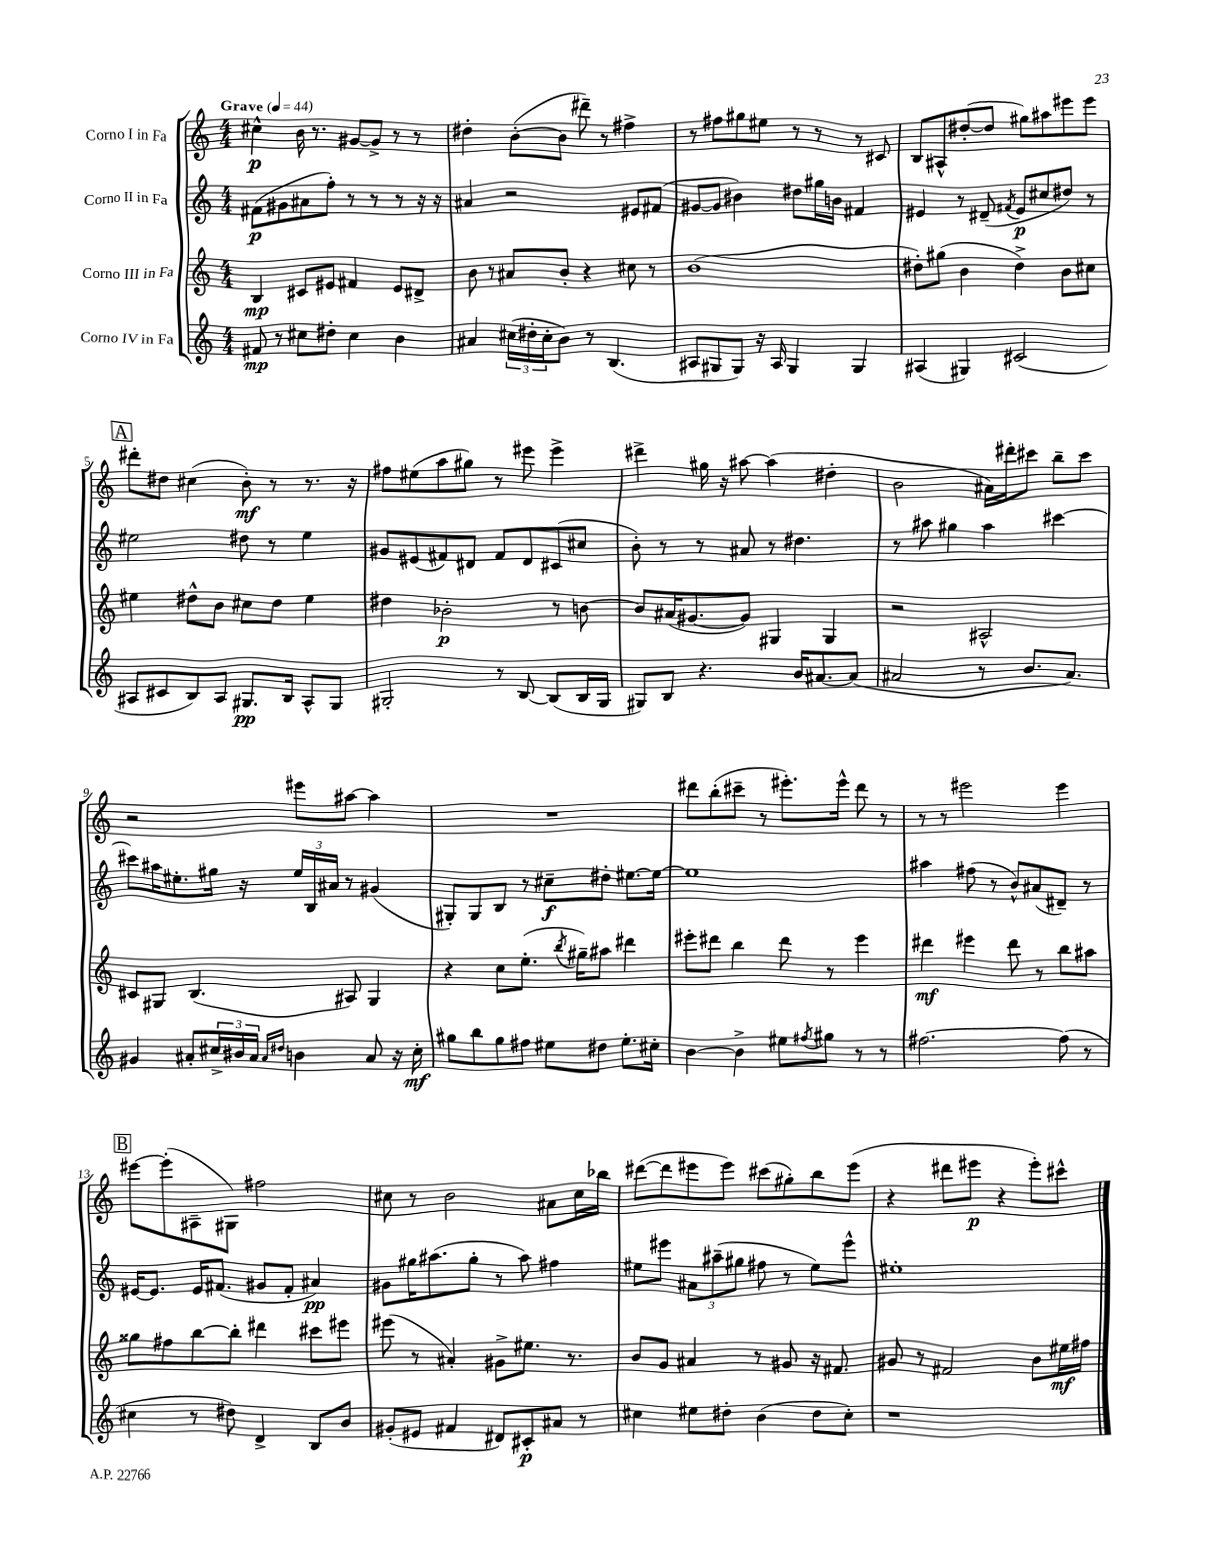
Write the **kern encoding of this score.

**kern	**dynam	**kern	**dynam	**kern	**dynam	**kern	**dynam
*part4	*part4	*part3	*part3	*part2	*part2	*part1	*part1
*staff4	*staff4	*staff3	*staff3	*staff2	*staff2	*staff1	*staff1
*I"Corno IV in Fa	*	*I"Corno III in Fa	*	*I"Corno II in Fa	*	*I"Corno I in Fa	*
*clefG2	*	*clefG2	*	*clefG2	*	*clefG2	*
*k[]	*	*k[]	*	*k[]	*	*k[]	*
*M4/4	*	*M4/4	*	*M4/4	*	*M4/4	*
*MM44	*	*MM44	*	*MM44	*	*MM44	*
=1	=1	=1	=1	=1	=1	=1	=1
!	!	!	!	!	!	!LO:TX:a:B:t=Grave	!
8f#X/	mp	4B/	mp	(8f#X\L	p	4cc#X^^\	p
8r	.	.	.	8g#X\	.	.	.
8cc#X\L	.	8c#X/L	.	8a#X\	.	16b\	.
.	.	.	.	.	.	8.r	.
8dd#X'\J	.	8e#X/J	.	8ff'\J)	.	.	.
4cc#\	.	4f#X/	.	8r	.	[8g#X/L	.
.	.	.	.	8r	.	8g#^/J]	.
4b\	.	8e#/L	.	8r	.	8r	.
.	.	8d#X^/J	.	16r	.	8r	.
.	.	.	.	16r	.	.	.
=2	=2	=2	=2	=2	=2	=2	=2
4a#X/	.	8b\	.	4a#X/	.	4dd#X'\	.
.	.	8r	.	.	.	.	.
(24cc#X\LL	.	8a#X/L	.	2r	.	([8b'\L	.
24dd#X'\	.	.	.	.	.	.	.
24cc#'\J	.	.	.	.	.	.	.
8b\J)	.	8b'/J	.	.	.	8b\J]	.
8r	.	4r	.	.	.	8ddd#X~\)	.
(4.B/	.	.	.	.	.	8r	.
.	.	8cc#X\	.	8e#X/L	.	4ff#X^\	.
.	.	8r	.	(8f#X/J	.	.	.
=3	=3	=3	=3	=3	=3	=3	=3
8A#X/L	.	(1b	.	[8g#X/L	.	8r	.
8G#X/	.	.	.	8g#/J]	.	8ff#X\L	.
8G#/J)	.	.	.	4b#X\)	.	8gg#X\	.
16r	.	.	.	.	.	8ee#X\J	.
16A#/	.	.	.	.	.	.	.
4G#/	.	.	.	8dd#X\L	.	8r	.
.	.	.	.	16gg#X\L	.	8r	.
.	.	.	.	16bn\JJ	.	.	.
4G#/	.	.	.	4f#X/	.	8r	.
.	.	.	.	.	.	8c#X/	.
=4	=4	=4	=4	=4	=4	=4	=4
(4A#X/	.	8dd#X'\L)	.	4e#X/	.	8B/L	.
.	.	(8gg#X\J	.	.	.	8A#X^^/	.
4G#X/)	.	4b\	.	8r	.	([8dd#X'/	.
.	.	.	.	(8d#X~/	.	8dd#/J]	.
.	.	.	.	8qf#X/	.	.	.
(2c#X/	.	4dd#^\)	.	8e#/L	p	8gg#X\L)	.
.	.	.	.	8cc#X/	.	8aa#X\	.
.	.	8b\L	.	8dd#X/J)	.	8eee#X\	.
.	.	8cc#X\J	.	8r	.	8eee#\J	.
!!LO:LB:g=z
!!LO:REH:place=s1:t=A
=5	=5	=5	=5	=5	=5	=5	=5
8A#X/L	.	4ee#X\	.	2ee#X\	.	8ddd#X'\L	.
8c#X/	.	.	.	.	.	8dd#X\J	.
8B/)	.	8dd#X^^\L	.	.	.	(4cc#X\	.
8A#/J	.	8b\J	.	.	.	.	.
8.G#X/L	pp	8cc#X\L	.	8dd#X\	.	8b'\)	mf
.	.	8dd#\J	.	8r	.	8r	.
16B/Jk	.	.	.	.	.	.	.
8A#^^/L	.	4ee#\	.	4ee#\	.	8.r	.
8G#/J	.	.	.	.	.	.	.
.	.	.	.	.	.	16r	.
=6	=6	=6	=6	=6	=6	=6	=6
2G#X'/	.	4dd#X\	.	8g#X/L	.	8ff#X\L	.
.	.	.	.	(8e#X/	.	(8ee#X\	.
.	.	2b-X'\	p	8f#X/)	.	8aa\	.
.	.	.	.	8d#X/J	.	8gg#X\J)	.
8r	.	.	.	8f#/L	.	8r	.
[8B/	.	.	.	8d#/	.	8eee#X\	.
(8B/L]	.	8r	.	(8c#X/	.	4eee#^\	.
16B/L	.	[8bn\	.	8cc#X/J	.	.	.
16G#/JJ	.	.	.	.	.	.	.
=7	=7	=7	=7	=7	=7	=7	=7
8G#X/L)	.	8b/L]	.	8b'\)	.	4ddd#X^\	.
8B/J	.	(16a#X/K	.	8r	.	.	.
.	.	[8.g#X/	.	.	.	.	.
4.r	.	.	.	8r	.	16gg#X\	.
.	.	.	.	.	.	16r	.
.	.	8g#/J])	.	8a#X/	.	[8aa#X\	.
.	.	4G#X/	.	8r	.	(4aa#\]	.
16b/KL	.	.	.	4.dd#X\	.	.	.
[8.a#X/	.	.	.	.	.	.	.
.	.	4G#/	.	.	.	4dd#X'\	.
(8a#/J]	.	.	.	.	.	.	.
=8	=8	=8	=8	=8	=8	=8	=8
2a#X/	.	2r	.	8r	.	2b\	.
.	.	.	.	8aa#X\	.	.	.
.	.	.	.	4gg#X\	.	.	.
8r	.	2A#X^^/	.	4aa#\	.	16a#X\LL)	.
.	.	.	.	.	.	16ddd#X'\J	.
8.b/L	.	.	.	.	.	8ccc#X\J	.
.	.	.	.	[4ccc#X\	.	8bb~\L	.
8.a#/J)	.	.	.	.	.	.	.
.	.	.	.	.	.	8ccc#\J	.
!!LO:LB:g=z
=9	=9	=9	=9	=9	=9	=9	=9
4g#X/	.	8c#X/L	.	8ccc#X\L]	.	2r	.
.	.	8G#X/J	.	16aa#X\K	.	.	.
.	.	.	.	8.ee#X'\	.	.	.
8a#X'/L	.	(4.B/	.	.	.	.	.
24cc#X^/L	.	.	.	16gg#X\Jk	.	.	.
24b#X/	.	.	.	.	.	.	.
.	.	.	.	16r	.	.	.
24a#/JJ	.	.	.	.	.	.	.
16qqa#/LL	.	.	.	.	.	.	.
16qqdd#X/JJ	.	.	.	.	.	.	.
4bn\	.	.	.	24ee#/LL	.	8eee#X\L	.
.	.	.	.	24B/	.	.	.
.	.	.	.	24a#X/JJ	.	.	.
.	.	8A#X/)	.	8r	.	[8aa#X\J	.
8a#/	.	4G#/	.	(4g#X/	.	4aa#\]	.
16r	.	.	.	.	.	.	.
16cc#'\	mf	.	.	.	.	.	.
=10	=10	=10	=10	=10	=10	=10	=10
8gg#X\L	.	4r	.	8G#X'/L)	.	1r	.
8bb\	.	.	.	8G#/	.	.	.
8gg#\	.	8cc\L	.	8B/J	.	.	.
8ff#X\J	.	(8.ee'\J	.	8r	.	.	.
8ee#X\L	.	.	.	8cc#X~\L	f	.	.
.	.	8qbb/	.	.	.	.	.
.	.	16gg#X~\KL)	.	.	.	.	.
8dd#X\J	.	8aa#X\J	.	8dd#X'\J	.	.	.
8.ee#'\L	.	4ddd#X\	.	[8.ee#X\L	.	.	.
16cc#X'\Jk	.	.	.	16ee#\Jk_	.	.	.
=11	=11	=11	=11	=11	=11	=11	=11
[4b\	.	8eee#X'\L	.	1ee#]	.	8ddd#X\L	.
.	.	8ddd#X\J	.	.	.	(8bb'\	.
4b^\]	.	4bb\	.	.	.	8ccc#X~\J	.
.	.	.	.	.	.	8r	.
8ee#X\L	.	8ddd#\	.	.	.	8.eee#X'\L)	.
8qff#X/	.	.	.	.	.	.	.
8gg#X\J	.	8r	.	.	.	.	.
.	.	.	.	.	.	16eee#^^\Jk	.
8r	.	4eee#\	.	.	.	8ddd#\	.
8r	.	.	.	.	.	8r	.
=12	=12	=12	=12	=12	=12	=12	=12
[2.ff#X\	.	4ddd#X\	mf	4aa#X\	.	8r	.
.	.	.	.	.	.	8r	.
.	.	4eee#X\	.	(8ff#X\	.	2eee#X\	.
.	.	.	.	8r	.	.	.
.	.	8ddd#\	.	8b^^/L)	.	.	.
.	.	8r	.	(8a#X/	.	.	.
(8ff#\]	.	8bb\L	.	8d#X~/J)	.	4eee#\	.
8r	.	8aa#X\J	.	8r	.	.	.
!!LO:LB:g=z
!!LO:REH:place=s1:t=B
=13	=13	=13	=13	=13	=13	=13	=13
4cc#X\	.	8gg##X\L	.	[16e#X/KL	.	[8eee#X\L	.
.	.	.	.	8.e#/J]	.	.	.
.	.	8ff#X\	.	.	.	(8eee#'\]	.
8r	.	[8bb\	.	16e#/KL	.	8A#X~\	.
.	.	.	.	(8.f#X/J	.	.	.
8dd#X\)	.	8bb'\J]	.	.	.	8G#X\J)	.
4d^/	.	4ddd#X\	.	8g#X/L	.	2ff#X\	.
.	.	.	.	8f#'/J	.	.	.
8B/L	.	8ccc#X\L	.	4a#X/)	pp	.	.
8b/J	.	8eee#X\J	.	.	.	.	.
=14	=14	=14	=14	=14	=14	=14	=14
(8g#X'/L	.	(8eee#X\	.	8g#X\L	.	8cc#X\	.
8e#X/J	.	8r	.	16gg#X\K	.	8r	.
.	.	.	.	(8.aa#X\	.	.	.
4f#X/	.	4a#X'/)	.	.	.	2b\	.
.	.	.	.	8gg#'\J	.	.	.
8d#X/L)	.	8g#X^\L	.	8r	.	.	.
8c#X'/	p	8.ee#X\J	.	8aa#\)	.	.	.
8a#X/J	.	.	.	4ff#X\	.	8a#X\L	.
.	.	8.r	.	.	.	.	.
8r	.	.	.	.	.	16cc#\L	.
.	.	.	.	.	.	16bb-X\JJ	.
=15	=15	=15	=15	=15	=15	=15	=15
4cc#X\	.	8b/L	.	8ee#X\L	.	([8ddd#X\L	.
.	.	8g/J	.	8eee#X\J	.	8ddd#\]	.
8ee#X\L	.	4a#X/	.	12a#X\L	.	8eee#X\	.
.	.	.	.	(12aa#X~\	.	.	.
8dd#X'\J	.	.	.	.	.	8eee#\J)	.
.	.	.	.	12gg#X\J	.	.	.
(4b\	.	8r	.	8ff#X\	.	(8ccc#X\L	.
.	.	8g#X/	.	8r	.	8gg#X'\)	.
8dd#\L	.	16r	.	8ee#\L)	.	8bb\	.
.	.	8.f#X/	.	.	.	.	.
8cc#'\J)	.	.	.	8eee#^^\J	.	(8eee#\J	.
=16	=16	=16	=16	=16	=16	=16	=16
1r	.	8g#X/	.	1ee#X'	.	4r	.
.	.	8r	.	.	.	.	.
.	.	2f#X/	.	.	.	8ddd#X\L	.
.	.	.	.	.	.	8eee#X\J	p
.	.	.	.	.	.	4r	.
.	.	8b\L	.	.	.	8eee#'\L)	.
.	.	16ee#X\L	mf	.	.	8ccc#X^^\J	.
.	.	16ff#X\JJ	.	.	.	.	.
==	==	==	==	==	==	==	==
*-	*-	*-	*-	*-	*-	*-	*-
